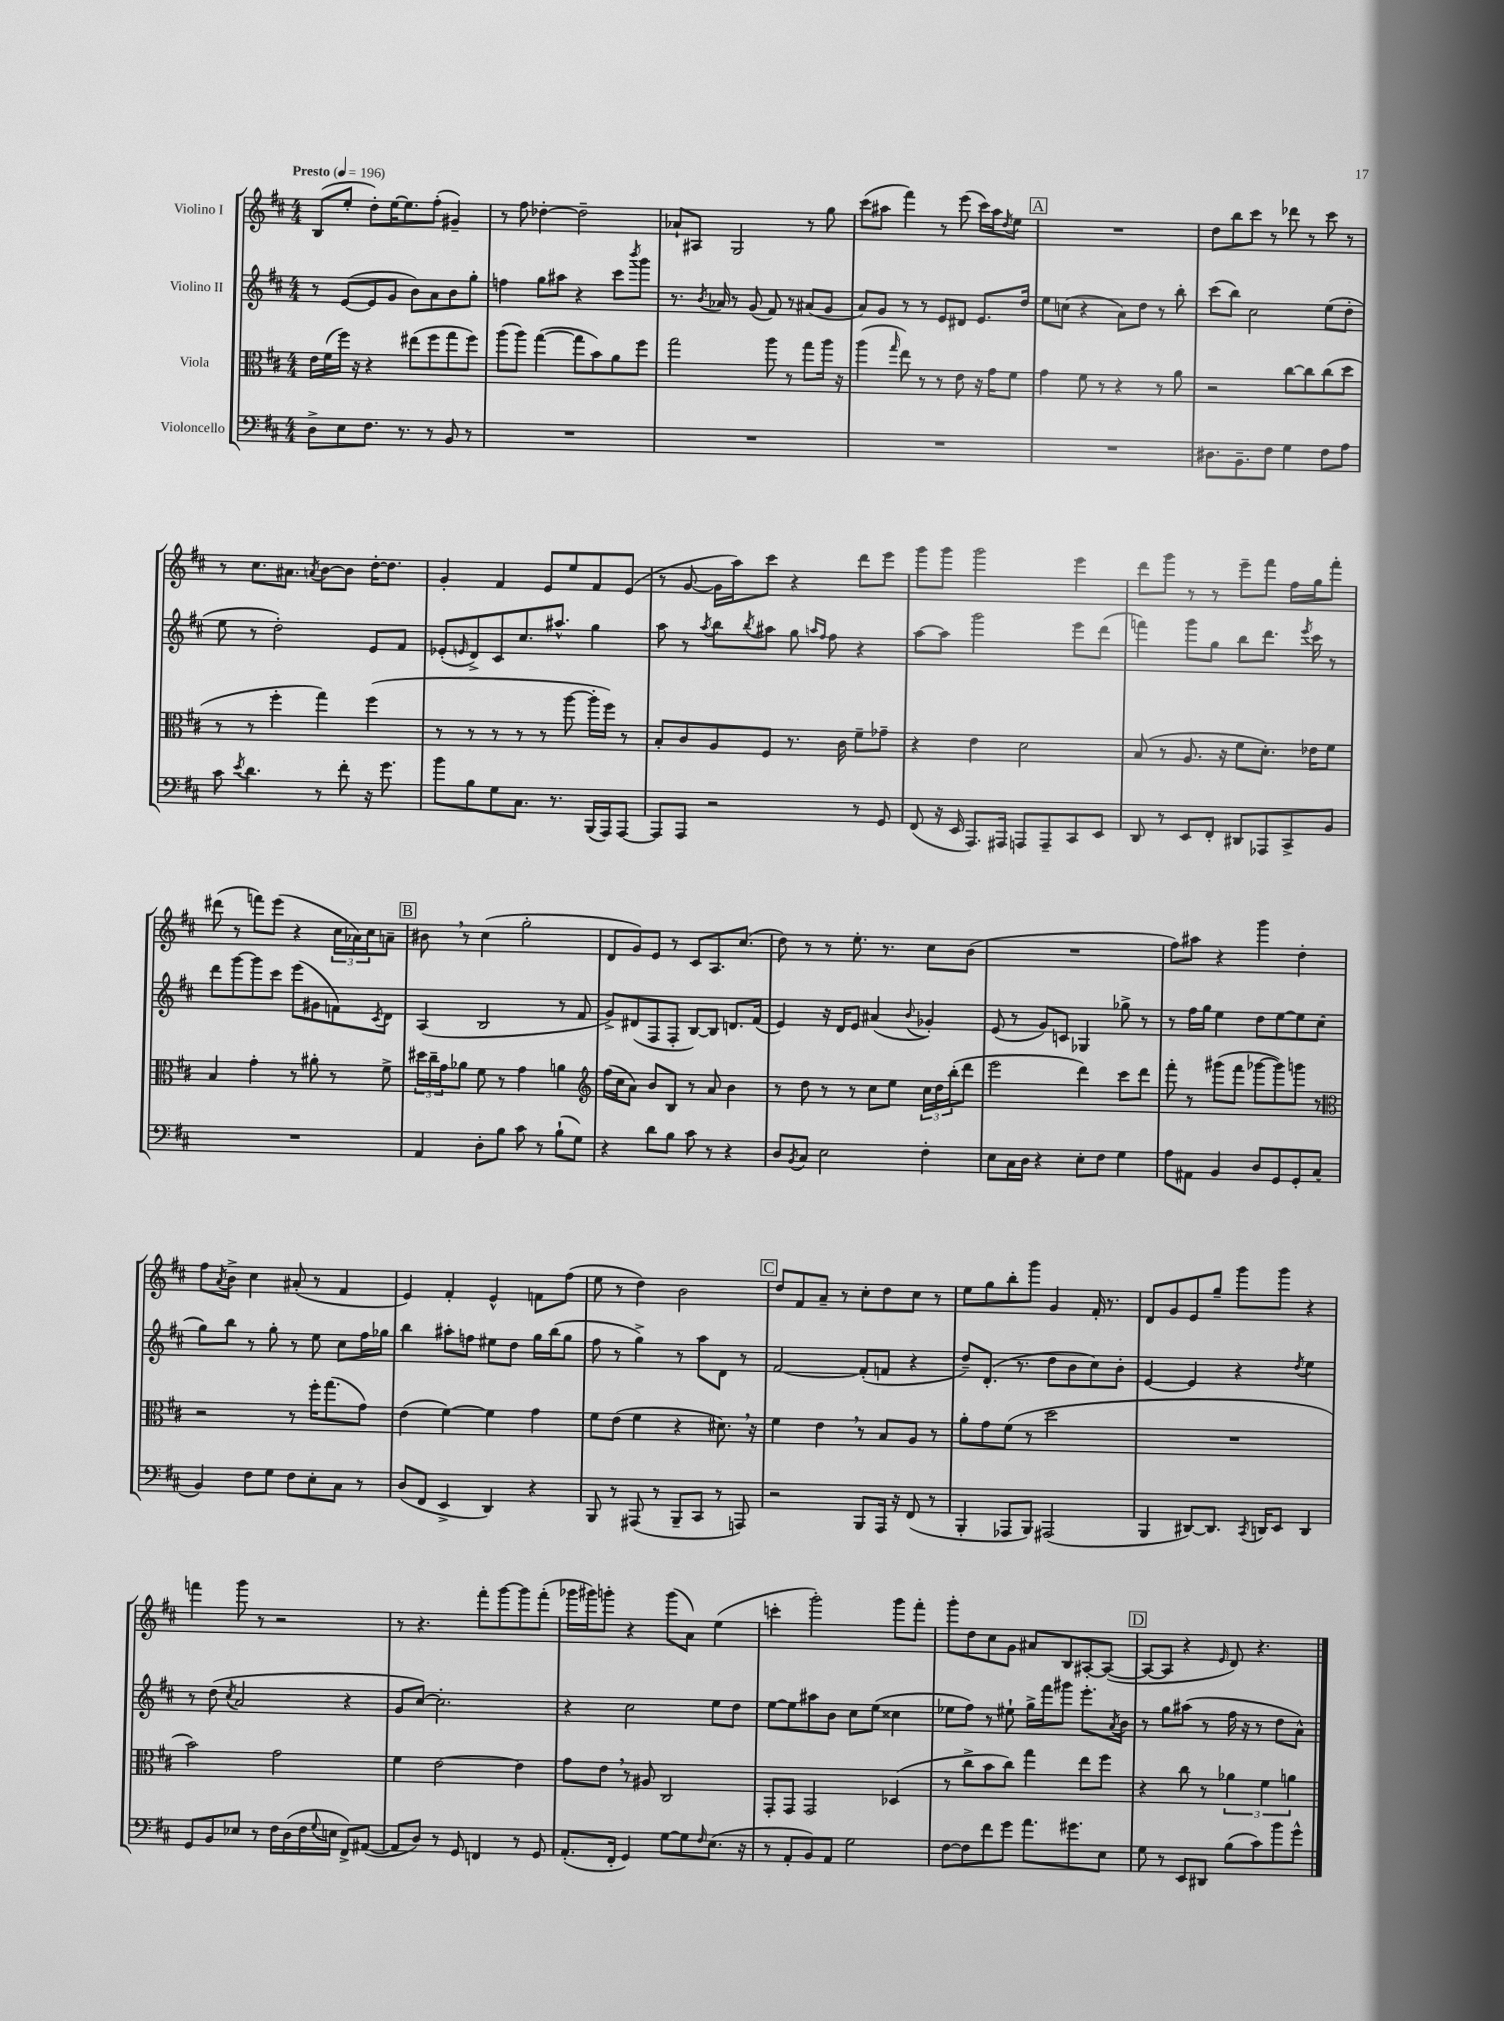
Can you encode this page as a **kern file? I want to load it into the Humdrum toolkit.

**kern	**kern	**kern	**kern
*part4	*part3	*part2	*part1
*staff4	*staff3	*staff2	*staff1
*I"Violoncello	*I"Viola	*I"Violino II	*I"Violino I
*clefF4	*clefC3	*clefG2	*clefG2
*k[f#c#]	*k[f#c#]	*k[f#c#]	*k[f#c#]
*M4/4	*M4/4	*M4/4	*M4/4
*MM196	*MM196	*MM196	*MM196
=1	=1	=1	=1
!	!	!	!LO:TX:a:B:t=Presto
8D^\L	16e\LL	8r	(8B/L
.	(16f#\	.	.
8E\	16ff#\JJ)	([8e/L	8ee'/J
.	16r	.	.
8.F#\J	4r	8e/]	8dd'\L)
.	.	8g/J	[16ee\K
8.r	.	.	8.ee\]
.	(8ee#X\L	8b\L)	.
8r	8ff#\	8a\	(8ff#'\J
8BB/	8gg\	8b\	4g#X~/)
8r	8ff#\J)	8gg'\J	.
=2	=2	=2	=2
1r	(8aa\L	4ffn\	8r
.	8aa\J)	.	8ff#\
.	([4gg\	8gg\L	[4dd-X'\
.	.	8aa#X\J	.
.	8gg\L]	4r	2dd-~\]
.	8b\)	.	.
.	8a\	8ccc#\L	.
.	.	8qbbb/	.
.	8ff#\J	8ggg\J	.
=3	=3	=3	=3
1r	2gg\	8.r	8a-X`/L
.	.	.	8A#X/J
.	.	8qb/	.
.	.	16a-X/	.
.	.	8r	2G/
.	.	(8g/	.
.	8aa\	8f#/)	.
.	8r	8r	.
.	8gg\L	(8a#X/L	8r
.	16aa\Jk	8g/J	8gg\
.	16r	.	.
=4	=4	=4	=4
1r	(4aa\	8a/L)	(8ccc#\L
.	.	8g/J	8aa#X\J
.	16qqgg/	.	.
.	8ee\)	8r	4fff#\)
.	8r	8r	.
.	8r	8e/L	8r
.	8e\	8d#X/J	(8eee\
.	16r	8.e/L	16ccc#\LL)
.	16g\KL	.	16aa#\J
.	.	.	8qdd/
.	8f#\J	.	8ee\J
.	.	16dd/Jk	.
!!LO:REH:place=s1:t=A
=5	=5	=5	=5
1r	4g\	8ee\L	1r
.	.	(8ccn\J	.
.	8f#\	4r	.
.	8r	.	.
.	4r	8a\L)	.
.	.	8dd\J	.
.	8r	8r	.
.	8a\	8bb'\	.
=6	=6	=6	=6
8.D#X\L	2r	(8ccc#\L	8dd\L
.	.	8bb\J)	8bb\
8.BB~\	.	.	.
.	.	2cc#\	8ccc#\J
8F#\J	.	.	8r
4G\	[8cc#\L	.	8ddd-X\
.	8cc#\]	.	8r
8F#\L	(8cc#\	(8ee\L	8ccc#\
8A\J	8dd\J	8dd'\J	8r
!!LO:LB:g=z
=7	=7	=7	=7
8c#\	8r	8ee\	8r
8qe/	.	.	.
4.d\	8r	8r	8.cc#\L
.	4ff#'\	2dd'\)	.
.	.	.	8.a#X\J
.	.	.	8qan/
8r	4gg\)	.	[8b\L
8f#'\	.	.	8b\J]
16r	(4ff#\	8e/L	[16dd'\KL
8.g\	.	.	8.dd\J]
.	.	8f#/J	.
=8	=8	=8	=8
8b\L	8r	(8e-X'/L	4g'/
.	.	16qqen/	.
8B\	8r	8d^/)	.
8G\	8r	8c#/	4f#/
8.C#\J	8r	8.cc#/	.
.	8r	.	8e/L
8.r	.	8.aa#X^^/J	.
.	[8aa\	.	8ee/
(16BBB/LL	16aa'\LL]	4gg\	8f#/
16AAA/J)	16ff#\JJ)	.	.
[8AAA/J	8r	.	(8e/J
=9	=9	=9	=9
8AAA/L]	8B'/L	8aa\	8r
8AAA/J	8c#/	8r	[8g/
.	.	8qaa/	.
2r	8A/	8bb\L	16g\LL]
.	.	.	16aa\J)
.	.	8qbb/	.
.	8F#/J	8aa#X\J	8ccc#\J
.	8.r	8gg\	4r
.	.	16qqaan/LL	.
.	.	16qqff#/JJ	.
.	.	8ff#\	.
.	16c#\	.	.
8r	8f#~\L	4r	8ddd\L
8GG/	8g-X~\J	.	8eee\J
=10	=10	=10	=10
(8FF#/	4r	[8aa\L	8ggg\L
16r	.	8aa\J]	8ggg\J
16EE/	.	.	.
8.AAA/L)	4e\	2ggg\	2ggg\
16AAA#X/Jk	.	.	.
8AAAn/L	2d\	.	.
8AAA~/	.	.	.
8CC#/	.	8eee\L	4eee\
8EE/J	.	(8ddd\J	.
=11	=11	=11	=11
8DD/	(8B/	4fffn\)	8ddd\L
8r	8r	.	8ggg\J
8EE/L	8.A/	8ggg\L	8r
8FF#'/J	.	8gg\J	8r
.	16r	.	.
8DD#X/L	8f#\L	8bb\L	8eee~\L
8AAA-X/	8.d'\J)	8.ddd\J	8fff#\J
8CC#^/	.	.	16ff#\LL
.	.	8qeee/	.
.	16e-X\KL	16ccc#\	16gg\J
8BB/J	8f#\J	8r	8fff#'\J
!!LO:LB:g=z
=12	=12	=12	=12
1r	4B/	8ddd\L	(8ddd#X\
.	.	[8ggg\	8r
.	4g'\	8ggg\]	8fffn\L)
.	.	8ccc#\J	(8eee\J
.	8r	(8eee\L	4r
.	8a#X'\	8g#X\	.
.	8r	8fn\)	24cc#\LL
.	.	.	24a-X\)
.	.	.	24cc#\J
.	.	8qc#/	.
.	8f#^\	8d\J	8an~\J
!!LO:REH:place=s1:t=B
=13	=13	=13	=13
4AA/	24dd#X\LL	(4A/	8b#X,\
.	24cc#~\	.	.
.	24g\J	.	.
.	8a-X\J	.	8r
8D'\L	8f#\	2B/	(4cc#\
8B\J	8r	.	.
8c#\	4g\	.	2gg'\
8r	.	.	.
(8B`\L	4an\	8r	.
8G\J)	.	8f#/	.
=14	=14	=14	=14
*	*clefG2	*	*
4r	(16ff#\LL	8g^/L)	8d/L
.	16cc#\J	.	.
.	8a\J)	(8d#X/	8g/)
8d\L	8b/L	8F#/	8e/J
8B\J	8B/J	8F#'/J	8r
8c#\	8r	[8B/L)	8c#/L
8r	8a/	8B/J]	8.A/
4r	4b\	8.dn/L	.
.	.	.	(8.cc#/J
.	.	(16f#/Jk	.
=15	=15	=15	=15
8D/L	8r	4e/)	8dd\)
8qBB/	.	.	.
8C#/J	8dd\	.	8r
2E\	8r	16r	8r
.	.	16d/KL	.
.	8r	8e/J	8.ee'\
.	8cc#\L	(4a#X/	.
.	.	.	8.r
.	8ee\J	.	.
.	.	8qqb/	.
4F#'\	24cc#\LL	4g-X'/)	8cc#\L
.	24dd\	.	.
.	(24bb'\J	.	.
.	8ddd\J	.	(8b\J
=16	=16	=16	=16
8E\L	2eee\	(8e/	1r
16C#\L	.	8r	.
16D\JJ	.	.	.
4r	.	8g/L)	.
.	.	8cn/J	.
8E'\L	4ddd\)	4G-X/	.
8F#\J	.	.	.
4G\	8ccc#\L	8gg-X^\	.
.	8ddd\J	8r	.
=17	=17	=17	=17
8A\L	8fff#'\	8r	8ff#\L)
8AA#X\J	8r	16ff#\LL	8aa#X\J
.	.	16gg\JJ	.
4BB/	(8ggg#X\L	4ee\	4r
.	8fff#\J	.	.
8D/L	[8ggg-X\L	8dd\L	4ggg\
8GG/	8ggg-\])	[8ee\	.
8GG'/	8gggn\J	8ee\]	4dd'\
(8C#/J	8r	(8cc#\J	.
!!LO:LB:g=z
=18	=18	=18	=18
*	*clefC3	*	*
4BB/)	2r	8gg\L)	8ff#\L
.	.	.	8qa/
.	.	8bb\J	8b^\J
8F#\L	.	8r	4cc#\
8G\J	.	8gg'\	.
8F#\L	8r	8r	(8a#X'/
8E'\	16ff#'\KL	8ee\	8r
.	(8.gg\	.	.
8C#\J	.	8cc#\L	4f#/
8r	8g\J)	16ff#\L	.
.	.	16gg-X\JJ	.
=19	=19	=19	=19
(8D/L	(4e\	4bb\	4e/)
8FF#/J	.	.	.
4EE^/	[4f#\)	8aa#X'\L	4f#'/
.	.	8ffn\J	.
4DD/)	4f#\]	8ee#X\L	4e^^/
.	.	8dd\J	.
4r	4g\	16gg\LL	8fn\L
.	.	(16bb\J	.
.	.	8gg\J	(8ff#\J
=20	=20	=20	=20
8BBB/	8f#\L	8ff#\	8ee\
8r	(8e\J	8r	8r
(8AAA#X/	4f#\	4gg^\)	4dd\)
8r	.	.	.
8BBB~/L	4r	8r	2b\
8CC#/J	.	8aa\L	.
8r	8.d#X,\)	8d\J	.
8AAAn/)	.	8r	.
.	16r	.	.
!!LO:REH:place=s1:t=C
=21	=21	=21	=21
2r	4f#\	[2f#/	8dd/L
.	.	.	8f#/
.	4e,\	.	8a~/J
.	.	.	8r
8BBB/L	8r	(8f#'/L]	8cc#'\L
16AAA/Jk	8B/L	8fn/J	8dd\
16r	.	.	.
(8FF#/	8A/J	4r	8cc#\J
8r	8r	.	8r
=22	=22	=22	=22
4BBB'/	8a'\L	8dd~/L)	8ee\L
.	8g\	(8.d'/J	8gg\
8AAA-X/L	(8f#\J	.	8bb'\
.	.	8.r	.
8BBB/J)	8r	.	8ggg\J
(2AAA#X/	2dd\	8dd\L	4g/
.	.	8b\	.
.	.	8cc#\)	16f#'/
.	.	.	8.r
.	.	8b'\J	.
=23	=23	=23	=23
4BBB/	1r	[4e/	8d/L
.	.	.	8g/
[8DD#X/L)	.	4e/]	8e/
8.DD#/J]	.	.	8gg~/J
.	.	4r	8ggg\L
8qCC#/	.	.	.
16DDn/KL	.	.	.
8EE/J	.	.	8ggg\J
.	.	8qdd/	.
4DD/	.	4ee\	4r
!!LO:LB:g=z
=24	=24	=24	=24
8GG/L	2b\)	8r	4fffn\
8BB/	.	(8dd\	.
.	.	8qcc#/	.
8E-X/J	.	2a/	8ggg\
8r	.	.	8r
16F#\LL	2g\	.	2r
(16D\	.	.	.
16F#\	.	.	.
8qqG/	.	.	.
16En\JJ	.	.	.
8FF#^/L)	.	4r	.
([8AA#X/J	.	.	.
=25	=25	=25	=25
8AA#/L]	4f#\	8g/L	8r
8D/J)	.	[8cc#/J)	4.r
8r	[2e\	2.cc#'\]	.
8GG/	.	.	.
4FFn/	.	.	8fff#'\L
.	.	.	[8ggg\
8r	4e\]	.	8ggg\]
8GG/	.	.	(8fff#'\J
=26	=26	=26	=26
(8.AA'/L	8g\L	4r	16ggg-X\LL
.	.	.	16ggg#X\J)
.	8e,\J	.	8gggn'\J
16FF#'/Jk	.	.	.
4GG/)	8r	2cc#\	4r
.	8A#X/	.	.
[8G\L	2C#/	.	(8ggg\L
8G\]	.	.	8a\J)
16qqF#/	.	.	.
(8.E\J	.	8ee\L	(4ee\
.	.	8dd\J	.
16r	.	.	.
=27	=27	=27	=27
8r	8GG'/L	[8ee\L	4cccn'\
8AA'/L	8GG/J	8ee\]	.
8BB/)	2GG/	8aa#X\	2ggg'\)
8AA/J	.	8b\J	.
2G\	.	8cc#\L	.
.	.	(8ee\J	.
.	(4D-X/	4cc##X\	8ggg\L
.	.	.	8fff#'\J
=28	=28	=28	=28
[8F#\L	8r	8ee-X\L	8ggg'\L
8F#\]	8cc#^\L	8ff#\J)	8dd\
8f#\	8b\	8r	8cc#\
8g\J	8cc#\J)	8ee#X`\	8g\J
8.a\L	4gg\	16gg^\LL	8a#X/L
.	.	16fff#\J	.
.	.	8ggg#X\J	8B/
8.g#X\	.	.	.
.	8ee\L	8.eee'\L	[8A#X'/
8E\J	8ff#\J	.	(8A#/J_
.	.	8qa/	.
.	.	16b\Jk	.
!!LO:REH:place=s1:t=D
=29	=29	=29	=29
8G\	4r	8r	8A#/L_
8r	.	8gg\L	8A#/J]
8EE/L	8cc#\	(8aa#X\J	4r
8DD#X/J	8r	8r	.
.	.	.	16qqe/
(8B\L	6a-X\	16ff#\	8d/)
.	.	16r	.
8c#\)	.	8r	4.r
.	6f#\	.	.
8b\	.	8dd\L	.
.	6an\	.	.
8g^^\J	.	8a^^\J)	.
==	==	==	==
*-	*-	*-	*-
